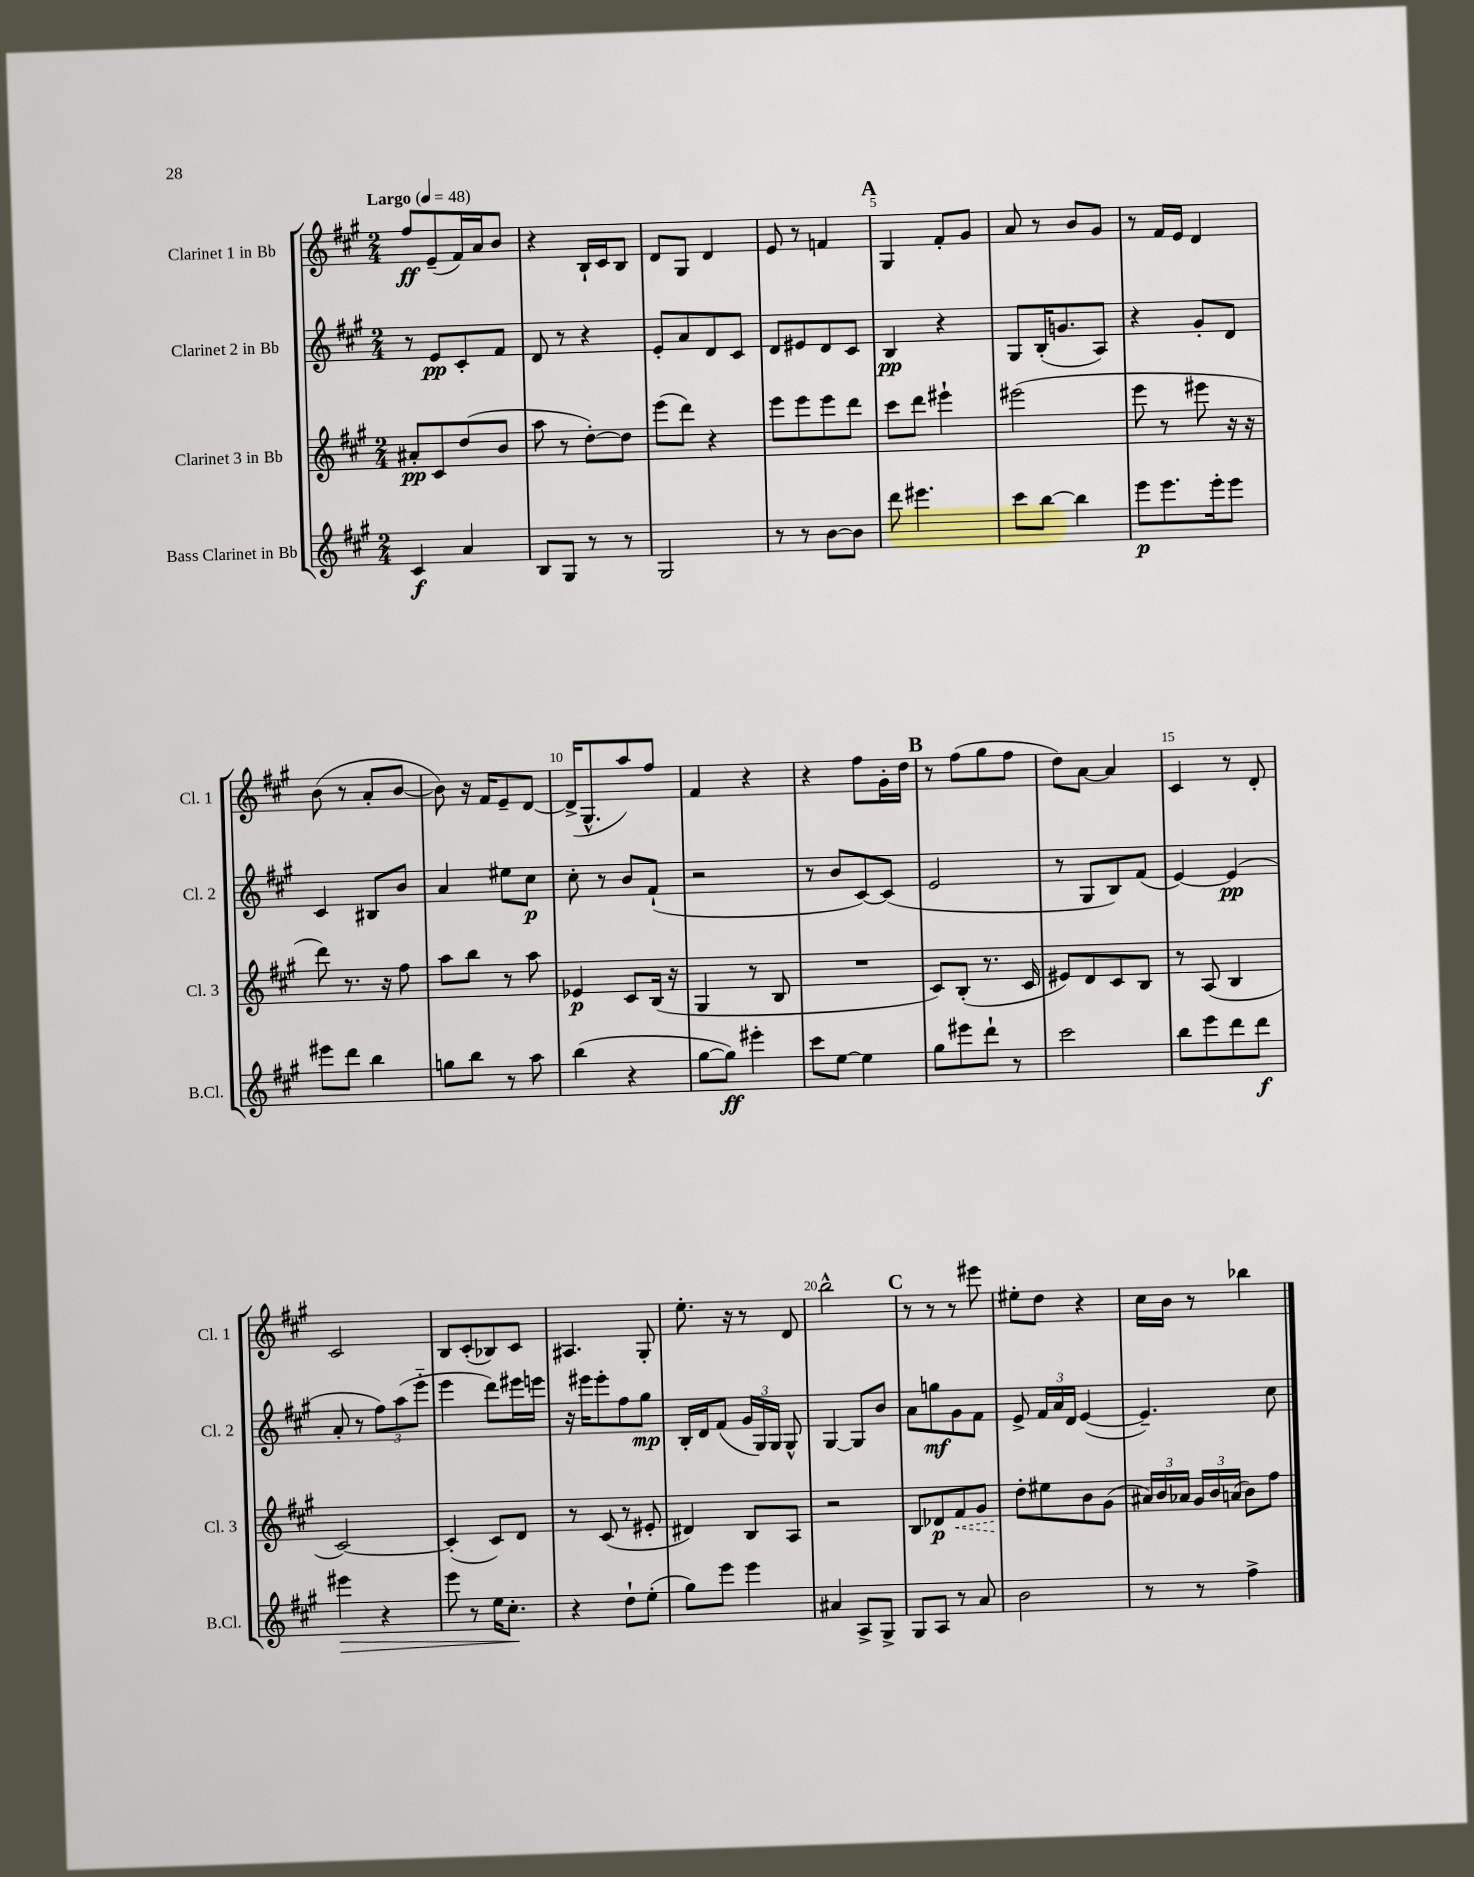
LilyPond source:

<<
\new StaffGroup <<
\new Staff = "s0" \with { instrumentName = "Clarinet 1 in Bb" shortInstrumentName = "Cl. 1" } {
    \clef treble \key a \major \numericTimeSignature \time 2/4 \tempo "Largo" 4 = 48
    \autoBeamOff fis''8[\ff e'8--( fis'16) a'16 b'8] |
    r4 b16[-! cis'16 b8] |
    d'8[ gis8] d'4 |
    e'8 r8 f'4 |
    \mark \markup { \bold "A" } gis4 fis'8[-. gis'8] |
    a'8 r8 b'8[ gis'8] |
    r8 fis'16[ e'16] d'4 |
    b'8( r8 a'8[-. b'8]~ |
    b'8) r16 fis'16[ e'8-- d'8]~ |
    d'16[->( gis8.-^ a''8) fis''8] |
    fis'4 r4 |
    r4 fis''8[ gis'16-. d''16] |
    \mark \markup { \bold "B" } r8 fis''8[( gis''8 fis''8] |
    d''8[) a'8]~ a'4 |
    cis'4 r8 d'8-. |
    cis'2 |
    b8[ cis'8-.( bes8) cis'8] |
    ais4. gis8-. |
    e''8.-. r16 r8 d'8 |
    b''2-^ |
    \mark \markup { \bold "C" } r8 r8 r8 eis'''8 |
    eis''8[-. d''8] r4 |
    cis''16[ b'16] r8 bes''4 \bar "|." |
}
\new Staff = "s1" \with { instrumentName = "Clarinet 2 in Bb" shortInstrumentName = "Cl. 2" } {
    \clef treble \key a \major \numericTimeSignature \time 2/4
    \autoBeamOff r8 e'8[\pp cis'8-. fis'8] |
    d'8 r8 r4 |
    e'8[-. a'8 d'8 cis'8] |
    d'8[ eis'8 d'8 cis'8] |
    \mark \markup { \bold "A" } b4\pp r4 |
    gis8[ b16-.( g'8. a8]) |
    r4 gis'8[-. d'8] |
    cis'4 bis8[ b'8] |
    a'4 eis''8[ cis''8]\p |
    cis''8-. r8 b'8[ fis'8]-!( |
    r2 |
    r8 b'8[ cis'8~) cis'8]( |
    \mark \markup { \bold "B" } e'2 |
    r8 gis8[ b8) fis'8]( |
    e'4~) e'4\pp( |
    a'8-. r8 \tuplet 3/2 { fis''8[) a''8( e'''8]-_ } |
    e'''4 d'''8[) eis'''16 e'''16] |
    r16 eis'''16[ eis'''8-. fis''8 gis''8]\mp |
    b16[-. d'16 fis'8]( \tuplet 3/2 { gis'16[ gis16) gis16] } gis8-^ |
    gis4~ gis8[ b'8] |
    \mark \markup { \bold "C" } a'8[ g''8\mf gis'8 fis'8] |
    e'8-> \tuplet 3/2 { fis'16[ a'16 d'16] } e'4~( |
    e'4.--) cis''8 \bar "|." |
}
\new Staff = "s2" \with { instrumentName = "Clarinet 3 in Bb" shortInstrumentName = "Cl. 3" } {
    \clef treble \key a \major \numericTimeSignature \time 2/4
    \autoBeamOff ais'8[-.\pp cis'8 d''8( b'8] |
    a''8 r8 d''8[~-.) d''8] |
    e'''8[( d'''8]) r4 |
    e'''8[ e'''8 e'''8 d'''8] |
    \mark \markup { \bold "A" } cis'''8[ d'''8] eis'''4-! |
    eis'''2( |
    e'''8 r8 eis'''8 r16 r16 |
    d'''8) r8. r16 fis''8 |
    a''8[ b''8] r8 a''8 |
    ees'4\p cis'8[ b16]( r16 |
    gis4 r8 b8 |
    R2 |
    \mark \markup { \bold "B" } cis'8[) b8]-.( r8. cis'16 |
    eis'8[) d'8 cis'8 b8] |
    r8 a8( b4 |
    cis'2~) |
    cis'4-.( cis'8[) d'8] |
    r8 cis'8( r8 eis'8-. |
    dis'4) b8[ a8] |
    r2 |
    \mark \markup { \bold "C" } b8[ des'8\p \once \override Hairpin.style = #'dashed-line fis'8\< gis'8] |
    d''8[-.\! eis''8 b'8 gis'8]( |
    \tuplet 3/2 { ais'16[) b'16 aes'16] } \tuplet 3/2 { gis'16[ b'16 a'16]( } b'8[) fis''8] \bar "|." |
}
\new Staff = "s3" \with { instrumentName = "Bass Clarinet in Bb" shortInstrumentName = "B.Cl." } {
    \clef treble \key a \major \numericTimeSignature \time 2/4
    \autoBeamOff cis'4\f a'4 |
    b8[ gis8] r8 r8 |
    gis2 |
    r8 r8 b'8[~ b'8] |
    \mark \markup { \bold "A" } d'''8 eis'''4. |
    cis'''8[ b''8]~ b''4 |
    e'''8[\p e'''8. e'''16-. e'''8] |
    eis'''8[ d'''8] b''4 |
    g''8[ b''8] r8 a''8 |
    b''4( r4 |
    gis''8[~ gis''8]\ff) eis'''4-. |
    cis'''8[ e''8]~ e''4 |
    \mark \markup { \bold "B" } gis''8[ eis'''8 d'''8]-! r8 |
    cis'''2 |
    b''8[ e'''8 d'''8 d'''8]\f |
    eis'''4\> r4 |
    e'''8 r8 e''16[ cis''8.]-.\! |
    r4 d''8[-! e''8]-.( |
    gis''8[) e'''8] e'''4 |
    ais'4 a8[-> gis8]-> |
    \mark \markup { \bold "C" } gis8[ a8] r8 a'8 |
    b'2 |
    r8 r8 fis''4-> \bar "|." |
}
>>
>>
\layout { \context { \Score \override BarNumber.break-visibility = ##(#f #t #t) barNumberVisibility = #(every-nth-bar-number-visible 5) } }
